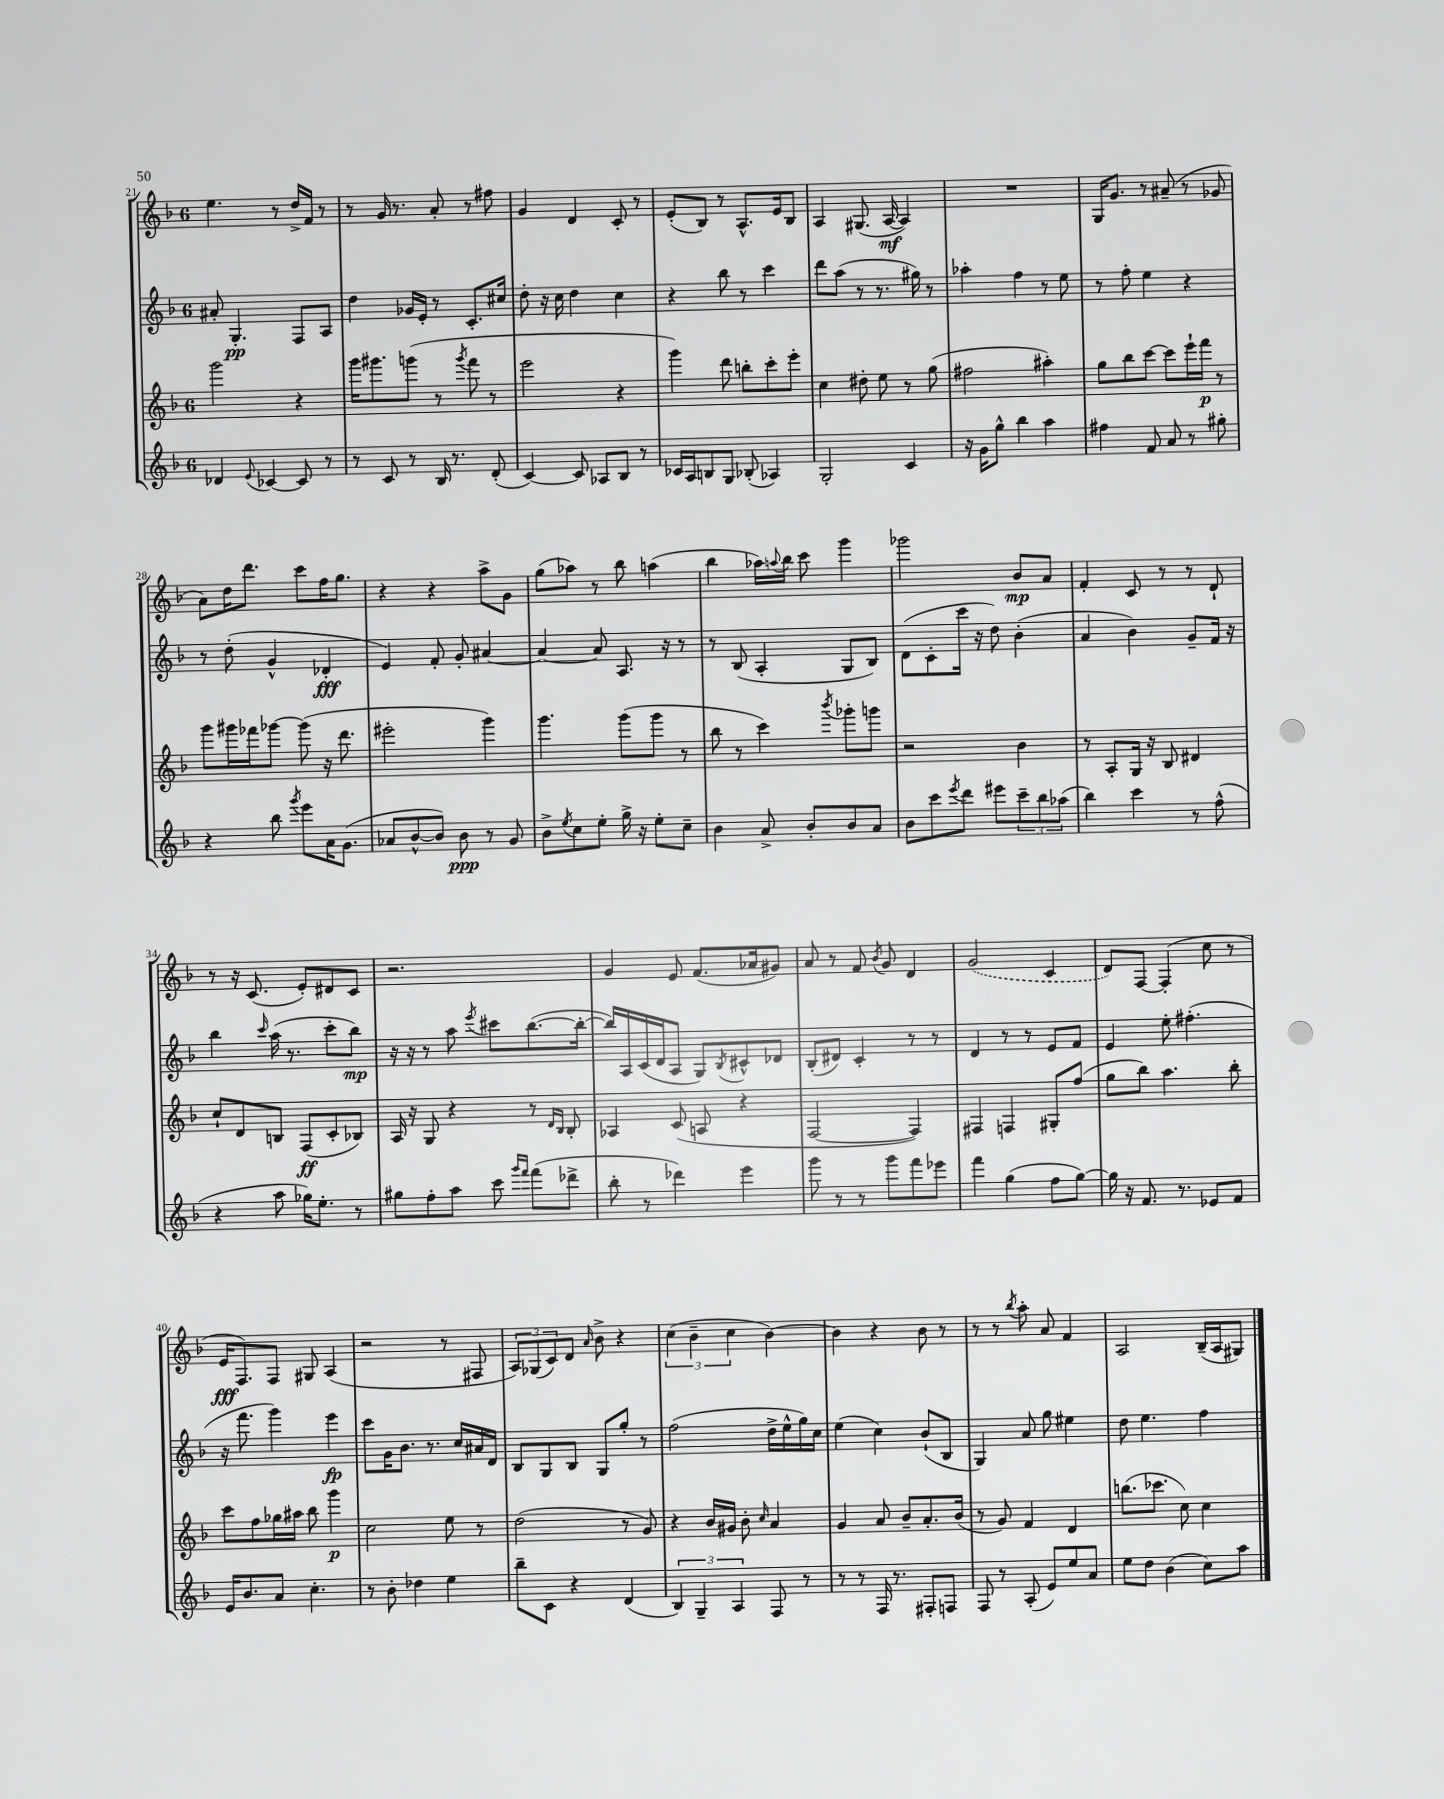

**kern	**dynam	**kern	**dynam	**kern	**dynam	**kern	**dynam
*part4	*part4	*part3	*part3	*part2	*part2	*part1	*part1
*staff4	*staff4	*staff3	*staff3	*staff2	*staff2	*staff1	*staff1
*clefG2	*	*clefG2	*	*clefG2	*	*clefG2	*
*k[b-]	*	*k[b-]	*	*k[b-]	*	*k[b-]	*
*M6/8	*	*M6/8	*	*M6/8	*	*M6/8	*
=21	=21	=21	=21	=21	=21	=21	=21
4d-X/	.	2ggg\	.	8a#X'/	.	4.ee\	.
.	.	.	.	4.G'/	pp	.	.
8qqe/	.	.	.	.	.	.	.
[4c-X/	.	.	.	.	.	.	.
.	.	.	.	.	.	8r	.
8c-/]	.	4r	.	8F/L	.	16dd^/LL	.
.	.	.	.	.	.	16f/JJ	.
8r	.	.	.	8A/J	.	8r	.
=22	=22	=22	=22	=22	=22	=22	=22
8r	.	16ggg\KL	.	4dd\	.	8r	.
.	.	8.ggg#X\	.	.	.	.	.
8c/	.	.	.	.	.	16g/	.
.	.	.	.	.	.	8.r	.
8r	.	(8gggn\J	.	16g-X/LL	.	.	.
.	.	.	.	16e'/JJ	.	.	.
16B-/	.	8r	.	8r	.	8a'/	.
8.r	.	.	.	.	.	.	.
.	.	8qggg/	.	.	.	.	.
.	.	8fff\	.	8.c'/L	.	8r	.
(8d'/	.	8r	.	.	.	8ff#X\	.
.	.	.	.	16cc#X/Jk	.	.	.
=23	=23	=23	=23	=23	=23	=23	=23
[4c/)	.	2eee\	.	8dd'\	.	4g/	.
.	.	.	.	16r	.	.	.
.	.	.	.	16cc\	.	.	.
8c/]	.	.	.	4dd\	.	4d/	.
8A-X/L	.	.	.	.	.	.	.
8B-/J	.	4r	.	4cc\	.	8c'/	.
8r	.	.	.	.	.	8r	.
=24	=24	=24	=24	=24	=24	=24	=24
16c-X/LL	.	4ggg\)	.	4r	.	(8e'/L	.
16A/J	.	.	.	.	.	.	.
8Bn/	.	.	.	.	.	8B-/J)	.
8G/J	.	8ddd\	.	8bb-\	.	8r	.
(8B-X'/	.	8bbn'\L	.	8r	.	8.A^^/L	.
4A-X/)	.	8ccc'\	.	4ccc\	.	.	.
.	.	.	.	.	.	16e/k	.
.	.	8eee'\J	.	.	.	8B-/J	.
=25	=25	=25	=25	=25	=25	=25	=25
2G'/	.	4cc\	.	8ddd\L	.	4A/	.
.	.	.	.	(8aa\J	.	.	.
.	.	8dd#X'\	.	8r	.	(8.G#X/	.
.	.	8ee\	.	8.r	.	.	.
.	.	.	.	.	.	[16A/	mf
4c/	.	8r	.	.	.	4A/])	.
.	.	.	.	16gg#X\)	.	.	.
.	.	(8gg\	.	8r	.	.	.
=26	=26	=26	=26	=26	=26	=26	=26
16r	.	2ff#X\	.	4aa-X'\	.	2.r	.
16g\KL	.	.	.	.	.	.	.
8gg^^\J	.	.	.	.	.	.	.
4bb-\	.	.	.	4ff\	.	.	.
4aa\	.	4aa#X'\)	.	8r	.	.	.
.	.	.	.	8ee\	.	.	.
=27	=27	=27	=27	=27	=27	=27	=27
4ff#X\	.	8gg\L	.	8r	.	16G/KL	.
.	.	.	.	.	.	8.g/J	.
.	.	8bb-\	.	8ff'\	.	.	.
8f/	.	[8ccc\J	.	4ee\	.	8r	.
8a/	.	8ccc\L]	.	.	.	(8a#X~/	.
8r	.	16eee`\L	.	4r	.	8r	.
.	.	16fff\JJ	p	.	.	.	.
8gg#X'\	.	8r	.	.	.	8g-X/	.
!!LO:LB:g=z
=28	=28	=28	=28	=28	=28	=28	=28
4r	.	8ggg\L	.	8r	.	8a\L)	.
.	.	16ggg#X\L	.	(8dd'\	.	16dd\K	.
.	.	16fff-X\J	.	.	.	8.ddd\J	.
8bb-\	.	[8ggg-X\J	.	4g^^/	.	.	.
8qggg/	.	.	.	.	.	.	.
8eee\L	.	(8ggg-\]	.	.	.	8ccc\L	.
16a\K	.	16r	.	4d-X'/	fff	16ff\K	.
(8.g\J	.	8.ddd\	.	.	.	8.gg\J	.
=29	=29	=29	=29	=29	=29	=29	=29
8a-X/L	.	2eee#X'\	.	4e/)	.	4r	.
[8b-^^/	.	.	.	.	.	.	.
8b-/J])	.	.	.	8f'/	.	4r	.
8b-\	ppp	.	.	8g'/	.	.	.
8r	.	4ggg\)	.	[4a#X/	.	8aa^\L	.
8g/	.	.	.	.	.	8g\J	.
=30	=30	=30	=30	=30	=30	=30	=30
8b-^\L	.	4.ggg\	.	4a#/_	.	(8gg\L	.
8qee/	.	.	.	.	.	.	.
8cc\	.	.	.	.	.	8aa-X\J)	.
8ee'\J	.	.	.	8a#/]	.	8r	.
16gg^\	.	(8ggg\L	.	8.A/	.	8bb-\	.
16r	.	.	.	.	.	.	.
8ee'\L	.	8ggg\J	.	.	.	(4aan\	.
.	.	.	.	16r	.	.	.
8cc~\J	.	8r	.	8r	.	.	.
=31	=31	=31	=31	=31	=31	=31	=31
4b-\	.	8bb-\	.	8r	.	4bb-\	.
.	.	8r	.	(8B-/	.	.	.
8a^/	.	4ccc\)	.	4A'/	.	16aa-X\LL)	.
.	.	.	.	.	.	8qqaan/	.
.	.	.	.	.	.	16bb-\JJ	.
8b-'/L	.	.	.	.	.	8ccc\	.
.	.	8qbbb-/	.	.	.	.	.
8b-/	.	8ggg-X'\L	.	8G/L	.	4ggg\	.
8a/J	.	8gggn\J	.	8B-/J)	.	.	.
=32	=32	=32	=32	=32	=32	=32	=32
8b-\L	.	2r	.	(8d\L	.	2ggg-X\	.
8ccc\	.	.	.	8c'\	.	.	.
8qeee/	.	.	.	.	.	.	.
8ddd\J	.	.	.	16ccc\Jk	.	.	.
.	.	.	.	16r	.	.	.
8eee#X\L	.	.	.	8dd\)	.	.	.
12ccc~\	.	4b-\	.	(4b-'\	.	8b-/L	mp
12bb-\	.	.	.	.	.	.	.
.	.	.	.	.	.	8a/J	.
(12aa-X\J	.	.	.	.	.	.	.
=33	=33	=33	=33	=33	=33	=33	=33
4bb-\)	.	8r	.	4a/	.	4f'/	.
.	.	8A'/L	.	.	.	.	.
4ccc\	.	16G/Jk	.	4b-\)	.	8c/	.
.	.	16r	.	.	.	.	.
.	.	8B-/	.	.	.	8r	.
8r	.	4d#X/	.	8g~/L	.	8r	.
(8ff^^\	.	.	.	16f/Jk	.	8d`/	.
.	.	.	.	16r	.	.	.
!!LO:LB:g=z
=34	=34	=34	=34	=34	=34	=34	=34
4r	.	8cc`/L	.	4bb-\	.	8r	.
.	.	8d/	.	.	.	16r	.
.	.	.	.	.	.	(8.c/	.
.	.	.	.	16qqccc/	.	.	.
8aa\	.	8Bn/J	.	(16aa\	.	.	.
.	.	.	.	8.r	.	.	.
16gg-X\KL)	.	(8F/L	ff	.	.	8e'/L)	.
8.ee'\J	.	.	.	.	.	.	.
.	.	8c'/	.	8ccc'\L	.	8d#X/	.
8r	.	8B-X/J)	.	8bb-\J)	mp	8c/J	.
=35	=35	=35	=35	=35	=35	=35	=35
8gg#X\L	.	16A/	.	16r	.	2.r	.
.	.	16r	.	16r	.	.	.
8ff'\	.	8G/	.	8r	.	.	.
8aa\J	.	4r	.	8aa\	.	.	.
.	.	.	.	8qeee/	.	.	.
8ccc\	.	.	.	8ccc#X\L	.	.	.
16qqggg/LL	.	.	.	.	.	.	.
16qqfff/JJ	.	.	.	.	.	.	.
(8fff\L	.	8r	.	([8.bb-\	.	.	.
.	.	16qqd/LL	.	.	.	.	.
.	.	16qqB-/JJ	.	.	.	.	.
8ddd-X^\J	.	8B-'/	.	.	.	.	.
.	.	.	.	16bb-'\Jk_	.	.	.
=36	=36	=36	=36	=36	=36	=36	=36
8bb-'\	.	4A-X/	.	16bb-/LL])	.	4g/	.
.	.	.	.	16A/	.	.	.
8r	.	.	.	(16c/	.	.	.
.	.	.	.	16d/J	.	.	.
4ddd-X\)	.	(8c/	.	8A/J	.	8e/	.
.	.	8An/	.	8G/L)	.	(8.f/L	.
.	.	.	.	8qB-/	.	.	.
4eee\	.	4r	.	8c#X^^/	.	.	.
.	.	.	.	.	.	16a-X/k	.
.	.	.	.	8d-X/J	.	8g#X/J)	.
=37	=37	=37	=37	=37	=37	=37	=37
8ggg\	.	[2F/	.	(8B-'/L	.	8a/	.
8r	.	.	.	8d#X/J)	.	8r	.
8r	.	.	.	4c'/	.	8f/	.
.	.	.	.	.	.	8qb-/	.
8ggg\L	.	.	.	.	.	8g/	.
8fff\	.	4F/])	.	8r	.	4d/	.
8eee-X\J	.	.	.	8r	.	.	.
=38	=38	=38	=38	=38	=38	=38	=38
4fff\	.	4F#X/	.	4d/	.	(2g/	.
(4gg\	.	4Fn/	.	8r	.	.	.
.	.	.	.	8r	.	.	.
8ff\L	.	8G#X'/L	.	8e/L	.	4c/	.
[8gg\J)	.	(8ff/J	.	8f/J	.	.	.
=39	=39	=39	=39	=39	=39	=39	=39
16gg\]	.	8gg\L	.	4e/	.	8d/L)	.
16r	.	.	.	.	.	.	.
8.f/	.	8bb-\J)	.	.	.	[8F/J	.
.	.	4.aa\	.	8ee'\	.	(4F'/]	.
8.r	.	.	.	.	.	.	.
.	.	.	.	(4.ff#X'\	.	.	.
8e-X/L	.	.	.	.	.	8cc\	.
8f/J	.	8bb-'\	.	.	.	8r	.
!!LO:LB:g=z
=40	=40	=40	=40	=40	=40	=40	=40
16e/KL	.	8ccc\L	.	16r	.	16e/KL	fff
8.b-/	.	.	.	8.fff\	.	8.F/)	.
.	.	8ff\	.	.	.	.	.
8a/J	.	16gg-X\L	.	4ggg\)	.	8F/J	.
.	.	16aa#X\JJ	.	.	.	.	.
4.cc'\	.	8bb-\	.	.	.	8G#X/	.
.	.	4ggg\	p	4eee\	fp	(4A/	.
=41	=41	=41	=41	=41	=41	=41	=41
8r	.	2cc\	.	8ccc\L	.	2r	.
8b-'\	.	.	.	16g\K	.	.	.
.	.	.	.	8.b-\J	.	.	.
4dd-X\	.	.	.	.	.	.	.
.	.	.	.	8.r	.	.	.
4ee\	.	8ee\	.	.	.	8r	.
.	.	.	.	16cc/LL	.	.	.
.	.	8r	.	16a#X/	.	8F#X/	.
.	.	.	.	16d/JJ	.	.	.
=42	=42	=42	=42	=42	=42	=42	=42
8bb-~\L	.	(2dd\	.	8B-/L	.	12A/L)	.
.	.	.	.	.	.	(12G-X/	.
8c\J	.	.	.	8G/	.	.	.
.	.	.	.	.	.	12c/)	.
4r	.	.	.	8B-/J	.	8d/J	.
.	.	.	.	.	.	16qqa/	.
.	.	.	.	8G/L	.	8b-^\	.
(4d/	.	8r	.	8gg'/J	.	4r	.
.	.	8g/)	.	8r	.	.	.
=43	=43	=43	=43	=43	=43	=43	=43
6B-/)	.	4r	.	(2ff\	.	(6cc\	.
6G~/	.	.	.	.	.	6b-~\	.
.	.	16b-/LL	.	.	.	.	.
.	.	16g#X/JJ	.	.	.	.	.
6A/	.	.	.	.	.	6cc\	.
.	.	8b-'\	.	.	.	.	.
.	.	16qqcc/	.	.	.	.	.
8F/	.	4a/	.	16dd^\LL	.	[4b-\)	.
.	.	.	.	16ee^^\	.	.	.
8r	.	.	.	16gg\)	.	.	.
.	.	.	.	16cc\JJ	.	.	.
=44	=44	=44	=44	=44	=44	=44	=44
8r	.	4g/	.	(4ee\	.	4b-\]	.
8r	.	.	.	.	.	.	.
16F/	.	8a/	.	4cc\)	.	4r	.
8.r	.	.	.	.	.	.	.
.	.	8b-~/L	.	.	.	.	.
8F#X'/L	.	8.a'/	.	(8b-`/L	.	8b-\	.
8Fn/J	.	.	.	8B-/J	.	8r	.
.	.	(16b-/Jk	.	.	.	.	.
=45	=45	=45	=45	=45	=45	=45	=45
8F/	.	8r	.	4G/)	.	8r	.
8r	.	8g/)	.	.	.	8r	.
.	.	.	.	.	.	8qbb-/	.
(8A'/	.	4f/	.	8a/	.	8aa'\	.
8e/L)	.	.	.	8gg\	.	8a/	.
8ee/	.	4d/	.	4ee#X\	.	4f/	.
8a/J	.	.	.	.	.	.	.
=46	=46	=46	=46	=46	=46	=46	=46
8ee\L	.	(8.bbn\L	.	8dd\	.	2A/	.
8dd\J	.	.	.	4.ee\	.	.	.
.	.	8.ccc-X\J	.	.	.	.	.
(4b-\	.	.	.	.	.	.	.
.	.	8cc\)	.	.	.	.	.
8cc\L)	.	4cc\	.	4ff\	.	(16B-~/LL	.
.	.	.	.	.	.	16A/J	.
8aa\J	.	.	.	.	.	8G#X/J)	.
==	==	==	==	==	==	==	==
*-	*-	*-	*-	*-	*-	*-	*-
